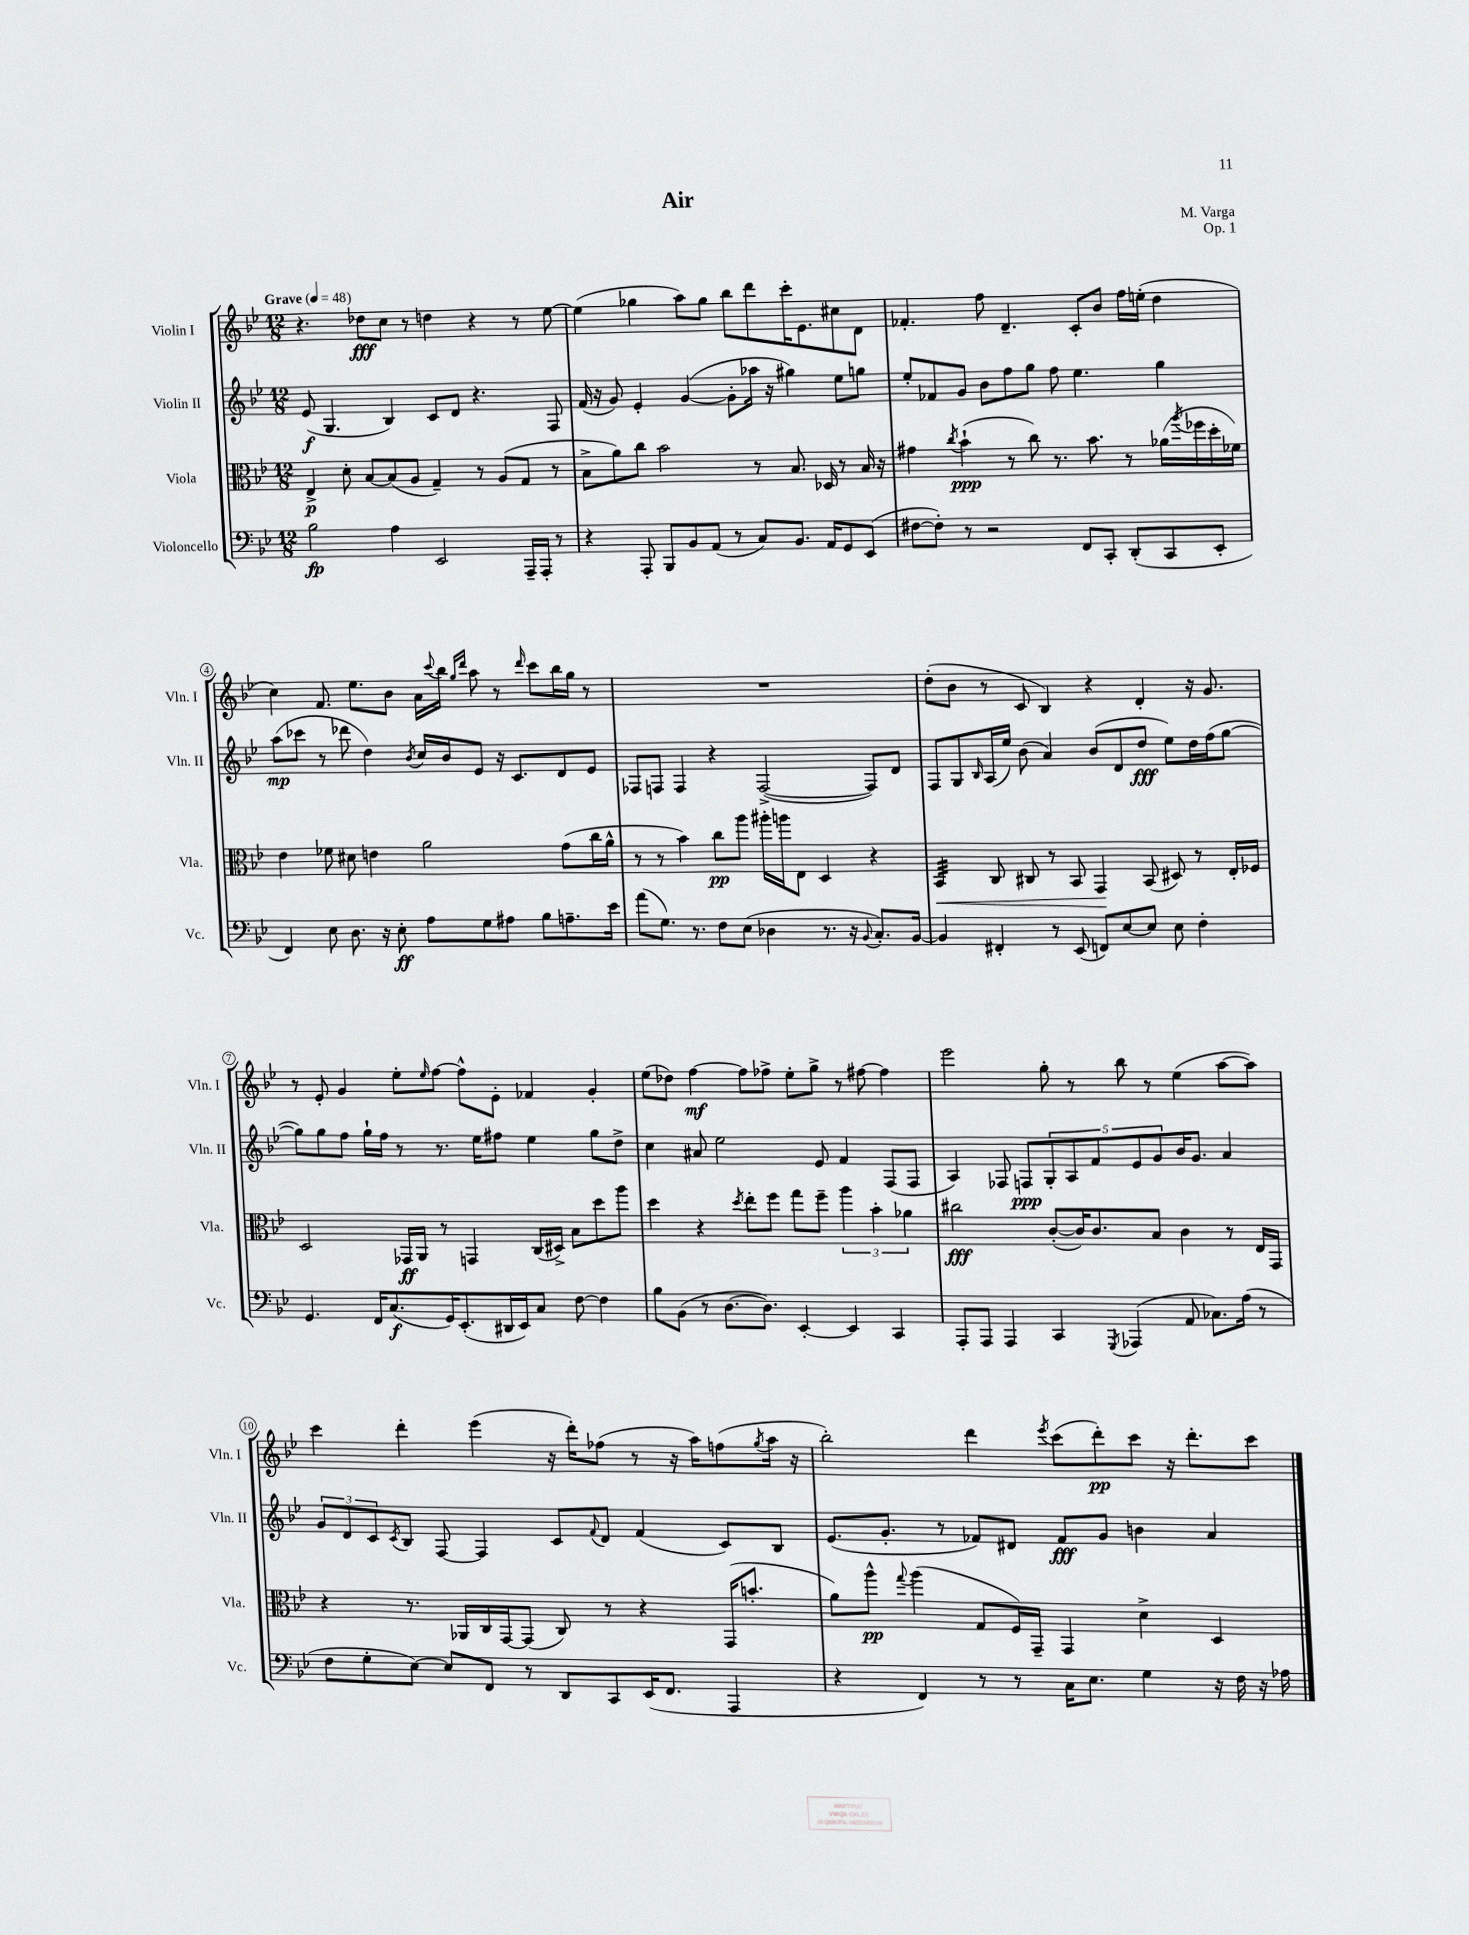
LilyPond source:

\header { title = "Air" composer = "M. Varga" opus = "Op. 1" }
<<
\new StaffGroup <<
\new Staff = "s0" \with { instrumentName = "Violin I" shortInstrumentName = "Vln. I" } {
    \clef treble \key bes \major \numericTimeSignature \time 12/8 \tempo "Grave" 4 = 48
    r4. des''8\fff c''8 r8 d''4 r4 r8 ees''8~ |
    ees''4( ges''4 a''8) ges''8 bes''8 d'''8 c'''16-. ees'8. cis''8 d'8 |
    fes'4.-. f''8 d'4.-- c'8-. bes'8 f''16 e''16-.( d''4 |
    c''4) f'8. ees''8. bes'8 a'16 \appoggiatura { c'''8 } bes''16 \grace { g''16 d'''16 } a''8 r8 \grace { d'''16 } c'''8 bes''16 g''16 r8 |
    R1. |
    d''8-.( bes'8 r8 c'8 bes4) r4 d'4-. r16 g'8. |
    r8 ees'8-. g'4 ees''8-. \grace { ees''16 } f''8~ f''8-^ ees'8-. fes'4 g'4-. |
    ees''8( des''8) f''4~\mf f''8 fes''8-> ees''8-. g''8-> r8 fis''8~ fis''4 |
    ees'''2 g''8-. r8 bes''8 r8 ees''4( a''8~ a''8) |
    c'''4 d'''4-. ees'''4( r16 d'''16-.) fes''8( r8 r16 a''16) f''8( \acciaccatura { g''8 } a''16 r16 |
    bes''2-.) d'''4 \acciaccatura { ees'''8 } c'''8( d'''8-.\pp) c'''8 r16 d'''8.-. c'''8 \bar "|." |
}
\new Staff = "s1" \with { instrumentName = "Violin II" shortInstrumentName = "Vln. II" } {
    \clef treble \key bes \major \numericTimeSignature \time 12/8
    ees'8\f( g4. bes4) c'8 d'8 r4. f8 |
    f'16( r16 g'8) ees'4-. g'4~( g'8-. aes''16 r16 gis''4) ees''8 g''8 |
    ees''8-. fes'8 g'8 bes'8 f''8 g''8 f''8 ees''4. g''4 |
    a''8\mp( ces'''8 r8 des'''8 d''4) \acciaccatura { bes'8 } c''16 bes'16 ees'8 r16 c'8. d'8 ees'8 |
    fes8 f8 f4 r4 f2~->( f8) d'8 |
    f8 g8 \grace { bes16 } a16( ees''16) bes'8( a'4) bes'8( d'8 d''8\fff ees''8) d''16 f''16( g''8~ |
    g''8) g''8 f''8 g''16-! f''16 r8 r8. ees''16 fis''8 ees''4 g''8 d''8-> |
    c''4 ais'8 ees''2 ees'8 f'4 f8( f8 |
    a4) fes8 f8\ppp \tuplet 5/4 { g8-. a8 f'8 ees'8 g'8 } bes'16 g'8. a'4 |
    \tuplet 3/2 { g'8 d'8 c'8 } \acciaccatura { c'8 } bes8 f8~ f4 c'8 \appoggiatura { f'8 } d'8 f'4( c'8) bes8 |
    ees'8.( g'8.-. r8 fes'8) dis'8 fes'8\fff g'8 b'4 a'4 \bar "|." |
}
\new Staff = "s2" \with { instrumentName = "Viola" shortInstrumentName = "Vla." } {
    \clef alto \key bes \major \numericTimeSignature \time 12/8
    ees4->\p d'8-. bes8~ bes8( a8 g4--) r8 a8( g8 r8 |
    bes8-> a'8) c''8 bes'2 r8 bes8. des16 r8 bes16 r16 |
    gis'4 \acciaccatura { c''8 } bes'4-!\ppp( r8 c''8) r8. bes'8. r8 aes'16( \acciaccatura { a''8 } fes''16 d''16-. fes'16) |
    ees'4 fes'8 dis'8 e'4 a'2 g'8( c''16 a'16-^ |
    r8 r8 bes'4) c''8\pp a''8 ais''16-. a''16 ees8 d4 r4 |
    bes,4:32\< c8 cis8 r8 bes,8 g,4\! bes,8( dis8) r8 ees16-. fes16 |
    d2 ges,16\ff a,16 r8 g,4 c16( dis16->) bes8 d''8 a''8 |
    d''4 r4 \acciaccatura { d''8 } ees''8-. f''8 g''8 f''8-- \tuplet 3/2 { a''4 bes'4-. aes'4 } |
    cis''2\fff c'8~-.( c'16) c'8. bes8 c'4 r8 ees16 g,16 |
    r4 r8. aes,16 c16 g,16~ g,8( c8) r8 r4 g,16( b'8.-. |
    a'8) a''8-^\pp \appoggiatura { g''8 } a''4( g8 f16) g,16-- g,4 d'4-> d4 \bar "|." |
}
\new Staff = "s3" \with { instrumentName = "Violoncello" shortInstrumentName = "Vc." } {
    \clef bass \key bes \major \numericTimeSignature \time 12/8
    bes2\fp a4 ees,2 a,,16-- a,,16-. r8 |
    r4 a,,8-. bes,,8 bes,8 a,8( r8 c8) bes,8. a,16 g,8 ees,8( |
    fis8~ fis8-.) r8 r2 f,8 c,8-. d,8-.( c,8 ees,8-. |
    f,4) ees8 d8. r16 ees8-.\ff a8 g8 ais8 bes8 a8.-- ees'16 |
    a'8( g8.) r8. f8 ees8( des4 r8. r16 \appoggiatura { bes,8 } c8.-.) bes,16~ |
    bes,4 fis,4-. r8 ees,8( f,8) ees8~ ees8 ees8 f4-. |
    g,4. f,16 c8.\f( g,16) ees,8.-.( dis,16 ees,16) c8 f8~ f4 |
    bes8 bes,8( r8 d8.~ d8.) ees,4~-. ees,4 c,4 |
    a,,8-. a,,8 a,,4 c,4 \acciaccatura { g,,8 } aes,,4( a,8 ces8.) a16( r8 |
    f8 g8-. ees8~) ees8 f,8 r8 d,8 c,8 ees,16( f,8. a,,4 |
    r4 f,4) r8 r8 c16 ees8. g4 r16 f16 r16 aes16 \bar "|." |
}
>>
>>
\layout { \context { \Score \override BarNumber.stencil = #(make-stencil-circler 0.1 0.3 ly:text-interface::print) } }
